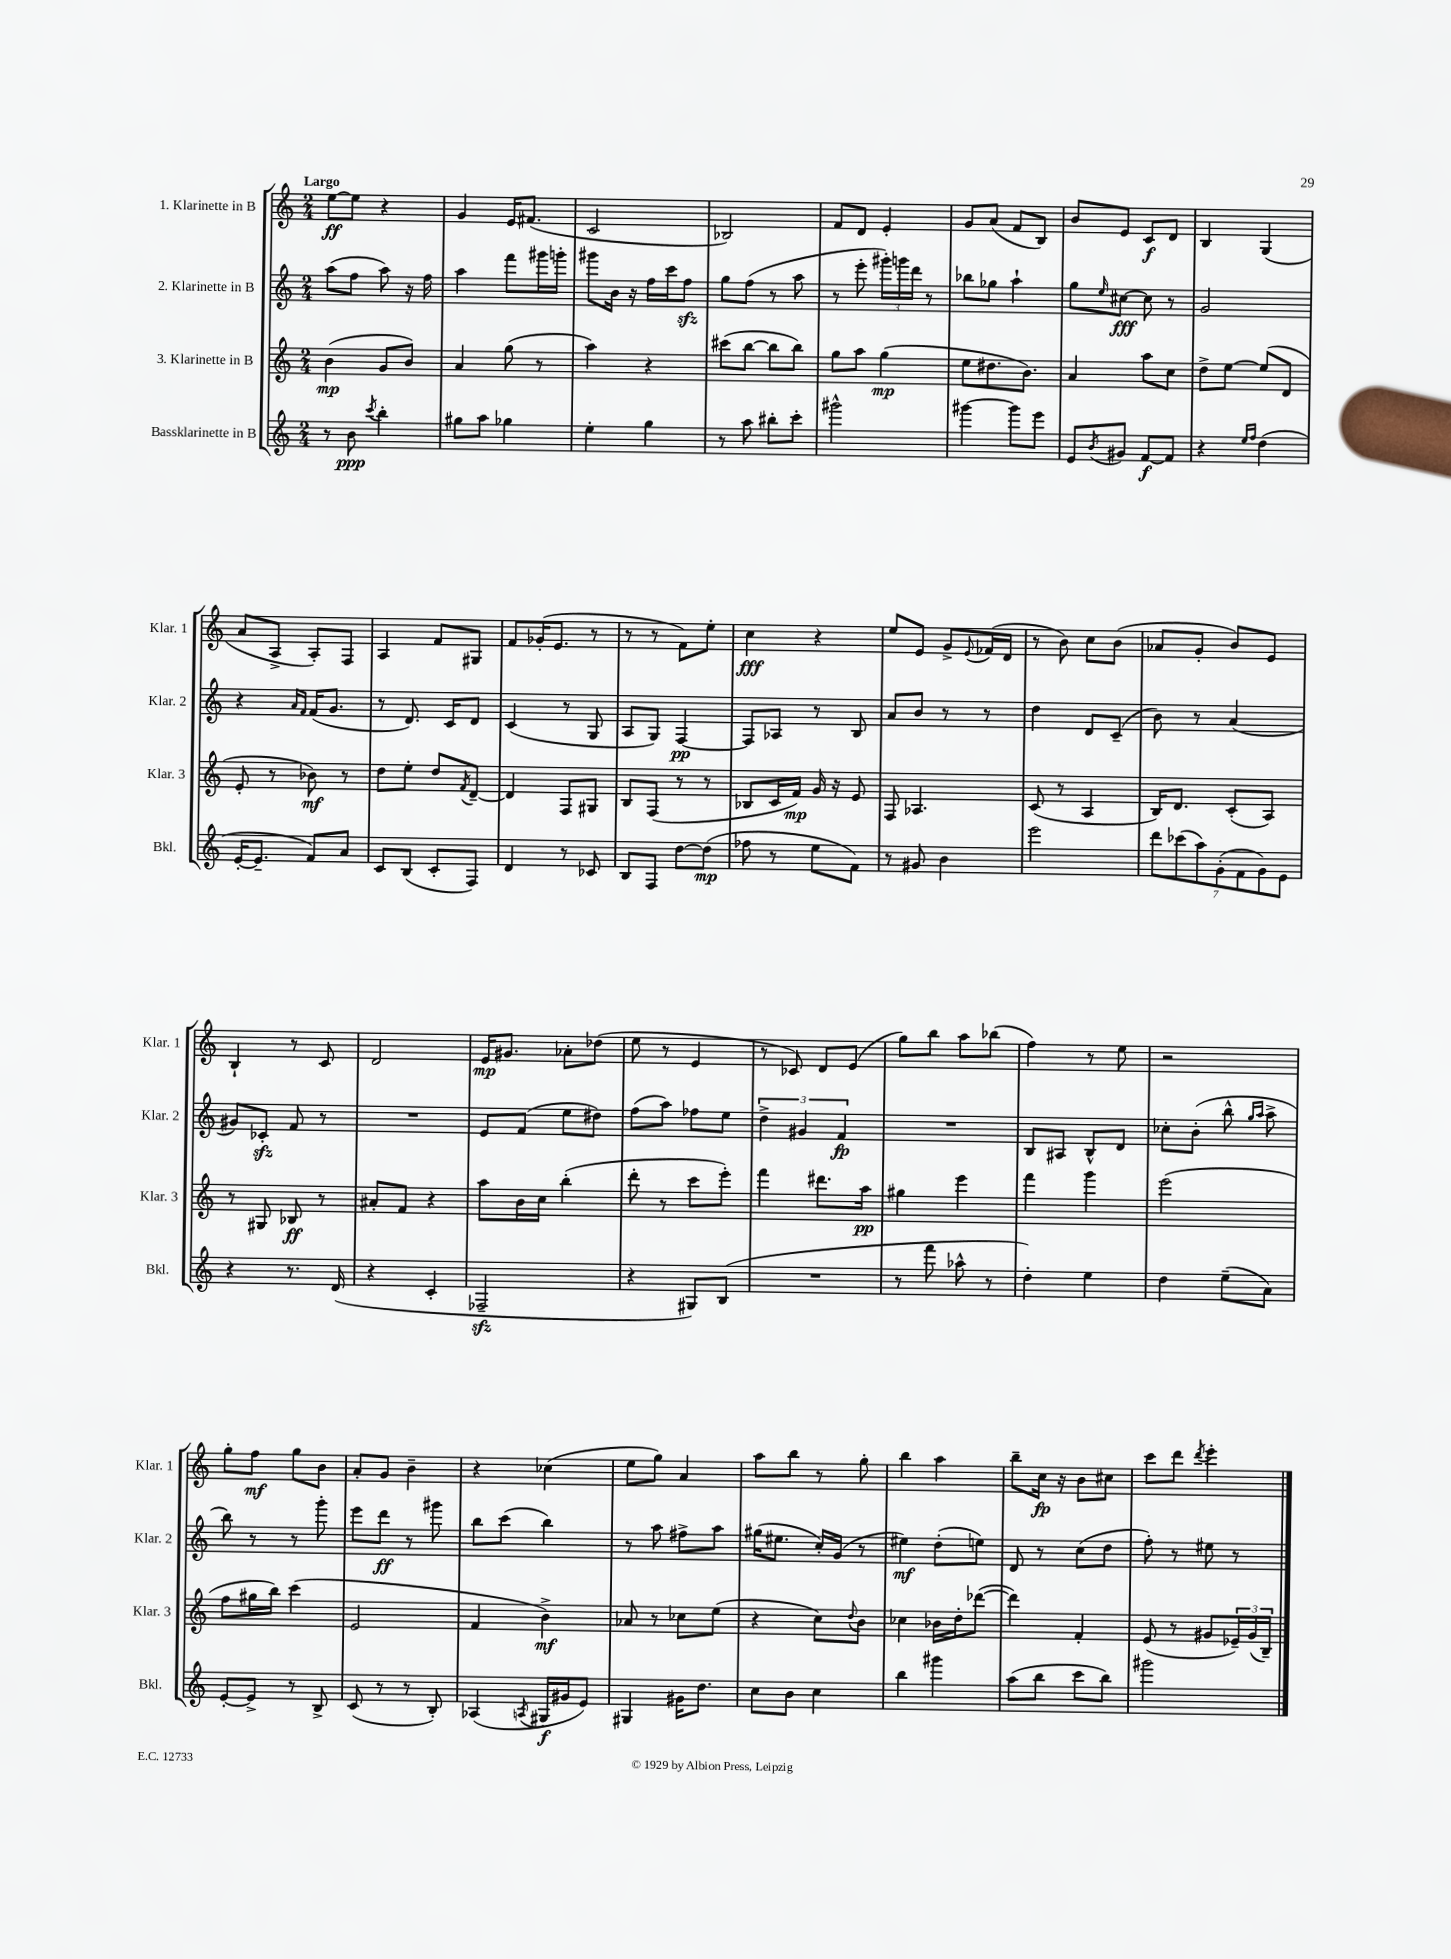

**kern	**kern	**kern	**kern
*staff4	*staff3	*staff2	*staff1
*clefG2	*clefG2	*clefG2	*clefG2
*k[]	*k[]	*k[]	*k[]
*M2/4	*M2/4	*M2/4	*M2/4
8r	(4b\	(8aa\L	[8ee\L
8b\	.	8ff\J	8ee\]J
8qccc/	.	.	.
4bb'\	8g/L	8aa\)	4r
.	8b/J)	16r	.
.	.	16ff\	.
=	=	=	=
8gg#\L	4a/	4aa\	4g/
8aa\J	.	.	.
4gg-\	(8gg\	8fff\L	16e/LK
.	.	.	(8.f#/J
.	8r	16ggg#\L	.
.	.	16ggg'\JJ	.
=	=	=	=
4ee'\	4aa\)	8ggg#\L	2c/
.	.	16b\Jk	.
.	.	16r	.
4gg\	4r	16ff\LL	.
.	.	16ccc\J	.
.	.	8ff\J	.
=	=	=	=
8r	(8ccc#\L	8gg\L	2B-/)
8aa\	[8bb\J	(8ff\J	.
8bb#'\L	8bb\]L	8r	.
8ccc'\J	8bb\J)	8aa\	.
=	=	=	=
2ggg#^^\	8gg\L	8r	8f/L
.	8aa\J	8eee'\	8d/J
.	(4gg\	24ggg#'\LL)	4e'/
.	.	24ggg\	.
.	.	24ddd\JJ	.
.	.	8r	.
=	=	=	=
[4ggg#\	8ee\L	8bb-\L	8g/L
.	8.dd#\	8gg-\J	(8a/J
8ggg#\]L	.	4aa`\	8f/L
.	8.b\J)	.	.
8eee\J	.	.	8B/J)
=	=	=	=
8e/L	4a/	8gg\L	8b/L
8qb/	.	16qqee/	.
8g#/J	.	[8cc#\J	8e/J
[8f/L	8aa\L	8cc#\]	8c/L
8f/]J	8cc\J	8r	8d/J
=	=	=	=
4r	8dd^\L	2g/	4B/
.	[8ee\J	.	.
16qqee/LL	.	.	.
16qqff/JJ	.	.	.
(4dd\	(8ee/]L	.	(4G/
.	8d/J	.	.
=	=	=	=
[16e'/LK	8e'/	4r	8a/L
8.e~/]J	.	.	.
.	8r	.	8A^/J
.	.	16qqa/LL	.
.	.	16qqf/JJ	.
8f/L)	8b-\)	(16f/LK	8A'/L)
.	.	8.g/J	.
8a/J	8r	.	8F/J
=	=	=	=
8c/L	8dd\L	8r	4A/
(8B/J	8ee'\J	8.d/)	.
8c'/L	8dd/L	.	8f/L
.	.	16c/LK	.
.	8qf/	.	.
8F/J)	[8d~/J	8d/J	8G#/J
=	=	=	=
4d/	4d/]	(4c/	8f/L
.	.	.	(16g-'/K
.	.	.	8.e/J
8r	8F/L	8r	.
8c-/	8G#/J	8G/	8r
=	=	=	=
8B/L	8B/L	8A/L	8r
8F/J	(8F/J	8G/J)	8r
[8dd\L	8r	[4F/	8f\L)
(8dd\]J	8r	.	8ee'\J
=	=	=	=
8ff-\	8B-/L	8F/]L	4cc\
8r	16c/L	8A-/J	.
.	16f/JJ)	.	.
8ee\L	16g/	8r	4r
.	16r	.	.
8f\J)	8e/	8B/	.
=	=	=	=
8r	8F/	8a/L	8ee/L
8g#/	4.A-/	8b/J	8e/J
4b\	.	8r	8g^/L
.	.	.	8qqe/
.	.	8r	(16f-/L
.	.	.	16d/JJ
=	=	=	=
2eee\	(8c/	4dd\	8r
.	8r	.	8b\)
.	4A/	8d/L	8cc\L
.	.	(8c~/J	(8b\J
=	=	=	=
14ddd\L	16B/LK)	8b\)	8a-/L
.	8.d/J	.	.
(14ccc-\	.	.	.
.	.	8r	8g'/J
14aa\)	.	.	.
(14g'\	.	.	.
.	(8c'/L	(4a/	8b/L)
14f\	.	.	.
14g\)	.	.	.
.	8A/J)	.	8e/J
14e\J	.	.	.
=	=	=	=
4r	8r	8g#/L)	4B`/
.	8G#/	8c-'/J	.
8.r	8B-/	8f/	8r
.	8r	8r	8c/
(16d/	.	.	.
=	=	=	=
4r	8a#'/L	2r	2d/
.	8f/J	.	.
4c'/	4r	.	.
=	=	=	=
2F-~/	8aa\L	8e/L	16e/LK
.	.	.	8.g#/J
.	16b\L	(8f/J	.
.	16cc\JJ	.	.
.	(4bb'\	8ee\L	8a-'\L
.	.	8dd#\J)	(8dd-\J
=	=	=	=
4r	8ddd'\	(8ff\L	8ee\
.	8r	8aa\J)	8r
8G#/L)	8ccc\L	8ff-\L	4e/
(8B/J	8eee'\J)	8ee\J	.
=	=	=	=
2r	4fff\	6dd^\	8r
.	.	.	8c-/)
.	.	6g#/	.
.	8.ddd#\L	.	8d/L
.	.	6f/	.
.	.	.	(8e/J
.	16aa\Jk	.	.
=	=	=	=
8r	4gg#\	2r	8gg\L)
8fff\	.	.	8bb\J
8aa-^^\	4eee\	.	8aa\L
8r	.	.	(8bb-\J
=	=	=	=
4dd'\)	4fff\	8B/L	4ff\)
.	.	8A#/J	.
4ee\	4ggg\	8B^^/L	8r
.	.	8d/J	8ee\
=	=	=	=
4dd\	(2eee\	8cc-'\L	2r
.	.	(8b'\J	.
(8ee~\L	.	8bb^^\	.
.	.	16qqgg/LL	.
.	.	16qqaa/JJ	.
8a\J)	.	8aa^\	.
=	=	=	=
[8e'/L	8ff\L	8bb\)	8gg'\L
8e^/]J	16gg#\L	8r	8ff\J
.	16bb\JJ)	.	.
8r	(4ccc\	8r	8gg\L
8B^/	.	8ggg'\	8b\J
=	=	=	=
(8c/	2e/	8eee\L	8a'/L
8r	.	8ddd\J	8g/J
8r	.	8r	4b~\
8B'/)	.	8ggg#\	.
=	=	=	=
(4A-/	4f/	8bb\L	4r
.	.	(8ccc\J	.
8qA/	.	.	.
16G#/LL	4b^\)	4bb\)	(4cc-\
16g#/J	.	.	.
8e/J)	.	.	.
=	=	=	=
4G#/	8a-/	8r	8ee\L
.	8r	8aa\	8gg\J)
16g#\LK	8cc-\L	8ff#^\L	4a/
8.dd\J	.	.	.
.	(8ee\J	8aa\J	.
=	=	=	=
8cc\L	4r	(16gg#\LK	8aa\L
.	.	8.ee#\J	.
8b\J	.	.	8bb\J
4cc\	8cc\L)	16cc'/LL)	8r
.	.	(16g/JJ	.
.	8qqdd/	.	.
.	8b\J	8r	8gg'\
=	=	=	=
4bb\	4cc-\	4ee#\)	4bb\
4ggg#\	16b-\LL	(8dd'\L	4aa\
.	16dd'\J	.	.
.	([8ddd-\J	8ee\J)	.
=	=	=	=
(8aa\L	4ddd-\])	8d/	8bb~\L
8bb\J	.	8r	16cc\Jk
.	.	.	16r
8ccc\L	4f'/	(8cc\L	8b\L
8bb\J)	.	8dd\J	8cc#\J
=	=	=	=
2ggg#\	(8e/	8ff'\)	8ccc\L
.	8r	8r	8ddd\J
.	.	.	8qddd/
.	8g#/L	8ee#\	4eee'\
.	24e-~/L)	8r	.
.	(24g#/	.	.
.	24B~/JJ)	.	.
==	==	==	==
*-	*-	*-	*-
